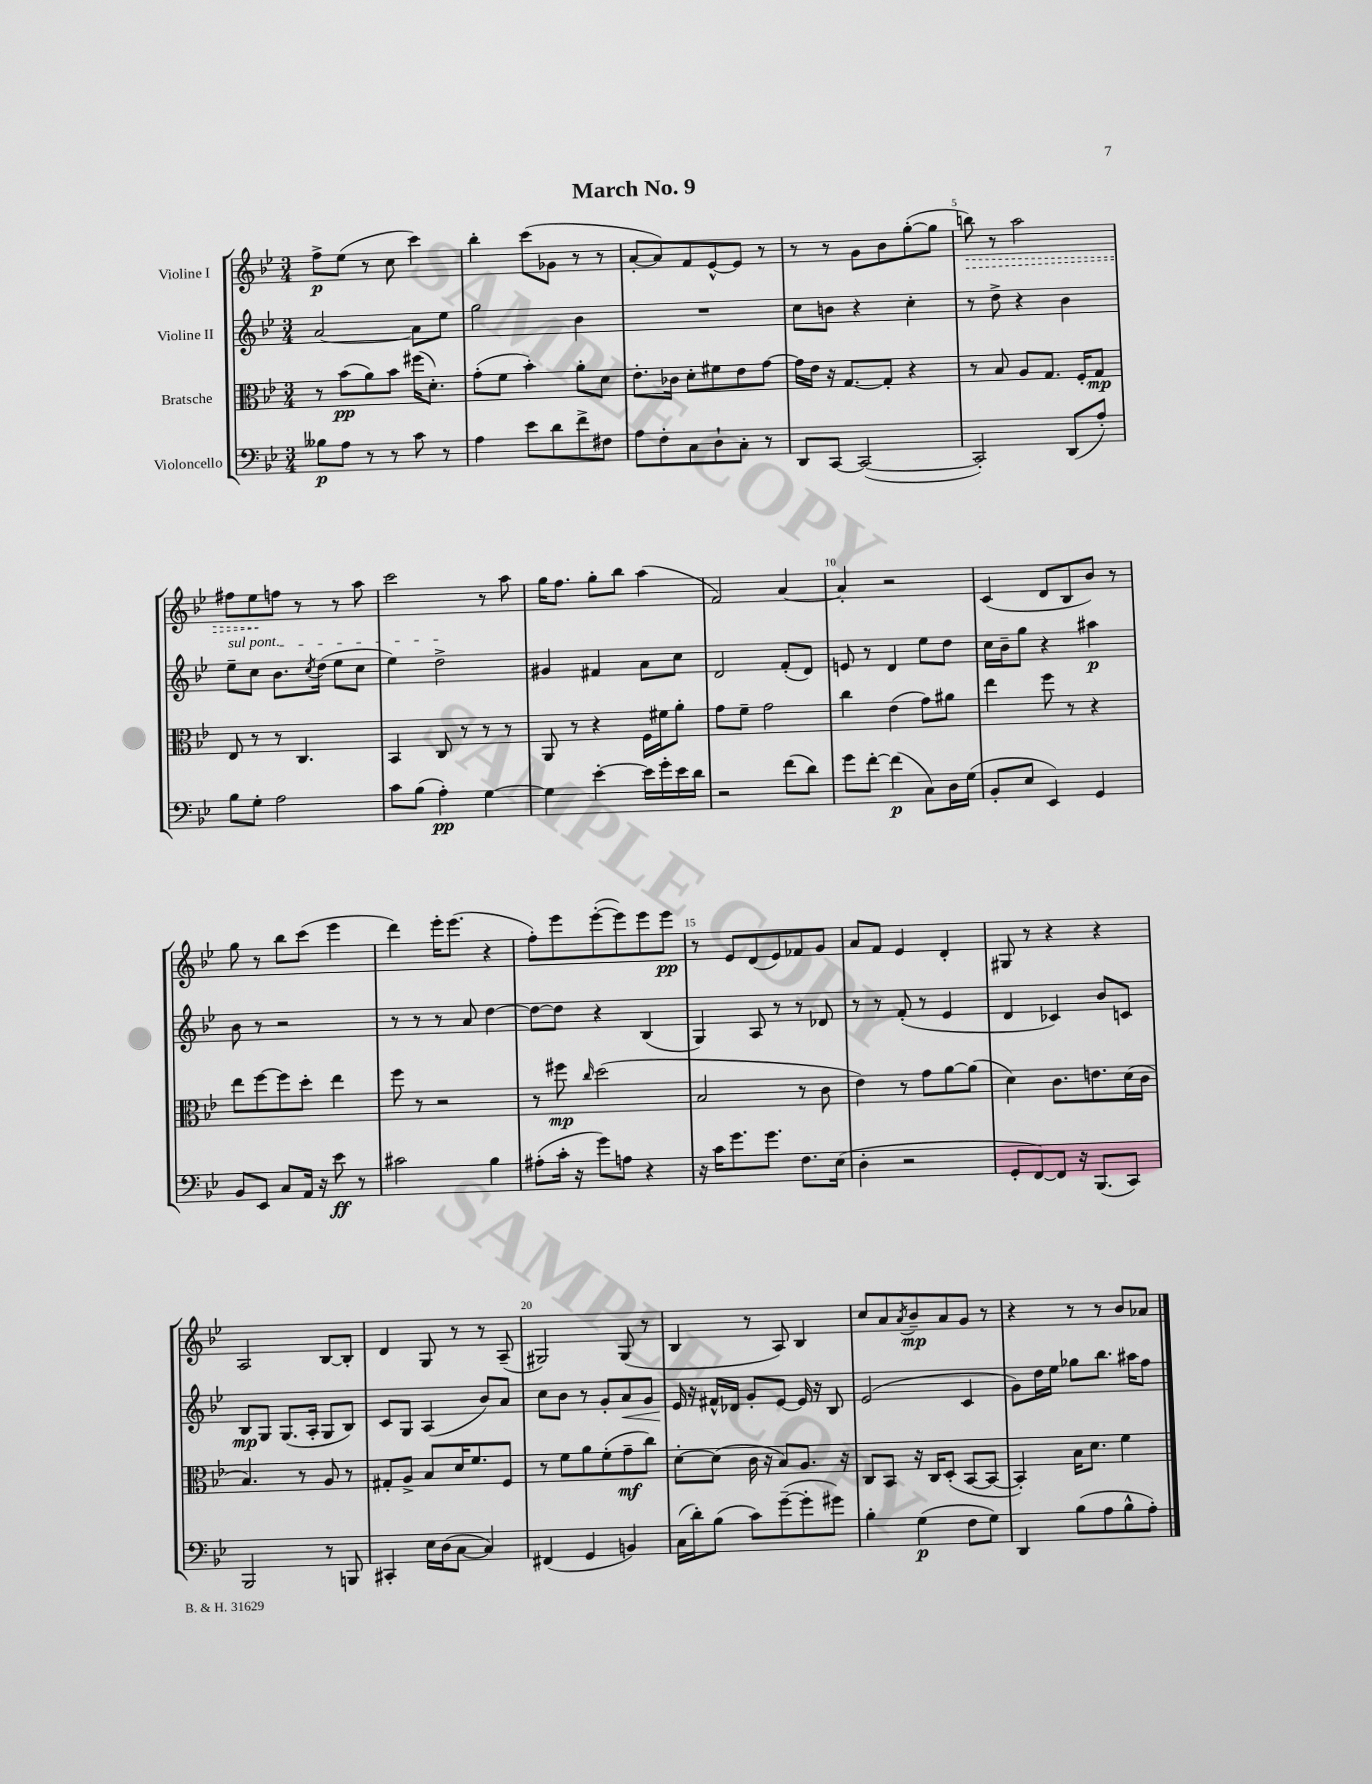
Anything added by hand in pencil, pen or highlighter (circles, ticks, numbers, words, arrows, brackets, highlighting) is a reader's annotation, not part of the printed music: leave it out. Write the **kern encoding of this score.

**kern	**kern	**kern	**kern
*staff4	*staff3	*staff2	*staff1
*clefF4	*clefC3	*clefG2	*clefG2
*k[b-e-]	*k[b-e-]	*k[b-e-]	*k[b-e-]
*M3/4	*M3/4	*M3/4	*M3/4
8B--\L	8r	[2a/	8ff^\L
8A\J	(8b-\L	.	(8ee-\J
8r	8a\)	.	8r
8r	8b-\J	.	8cc\
8c\	(16ff#\LK	8a\]L	4ccc\)
.	8.d'\J)	.	.
8r	.	8ee-\J	.
=	=	=	=
4A\	(8g'\L	2gg\	4bb-'\
.	8f\J	.	.
8e-\L	4b-'\)	.	(8ccc\L
8d\	.	.	8g-\J
8f^\	8a'\L	4b-\	8r
8F#\J	8d\J	.	8r
=	=	=	=
8A\L	8.e-'\L	2.r	[8a'/L
8F'\	.	.	8a/])
.	16c-\Jk	.	.
8C\	8d'\L	.	8f/
8D`\	8f#\	.	[8e-^^/
8C'\J	8e-\	.	8e-/]J
8r	[8g\J	.	8r
=	=	=	=
8DD/L	16g\]LL	8cc\L	8r
.	16e-\JJ	.	.
[8CC/J	16r	8b\J	8r
.	[8.G/L	.	.
(2CC/_	.	4r	8g\L
.	8G'/]J	.	8b-\
.	4r	4cc'\	([8gg'\
.	.	.	8gg\]J
=	=	=	=
2CC'/])	8r	8r	8bb\)
.	8B-/	8dd^\	8r
.	8A/L	4r	2aa\
.	8.G/J	.	.
(8DD/L	.	4b-\	.
.	16F'/LK	.	.
8A'/J)	8G/J	.	.
=	=	=	=
8B-\L	8E-/	8ee-~\L	8ff#\L
8G'\J	8r	8cc\J	8ee-\
2A\	8r	8.b-\L	8ff\J
.	4.C/	.	8r
.	.	8qcc/	.
.	.	(16dd\Jk	.
.	.	8ee-\L	8r
.	.	8cc\J	8aa\
=	=	=	=
8c\L	4BB-/	4ee-\)	2ccc\
(8B-\J	.	.	.
4A'\)	8C/	2dd^\	.
.	8r	.	.
[4G\	8r	.	8r
.	8r	.	8aa\
=	=	=	=
4G\]	8AA/	4g#/	16gg\LK
.	.	.	8.ff\J
.	8r	.	.
[4e-'\	4r	4f#/	8gg'\L
.	.	.	8bb-\J
16e-\]LL	16F\LL	8a\L	(4aa\
16g'\	16f#\J	.	.
16e-\	8a'\J	8cc\J	.
16d\JJ	.	.	.
=	=	=	=
2r	8g\L	2d/	2f/)
.	8f~\J	.	.
.	2g\	.	.
(8f\L	.	(8f'/L	[4a/
8d\J)	.	8d/J)	.
=	=	=	=
8g\L	4cc\	8e/	4a'/]
[8f'\J	.	8r	.
(4f\]	(4e-\	4d/	2r
8C\L)	8g\L)	8ee-\L	.
16D\L	8a#\J	8dd\J	.
(16G\JJ	.	.	.
=	=	=	=
8BB-'/L	4ee-\	16cc\LL	(4c/
.	.	16b-~\J	.
8E-/J	.	8gg\J	.
4EE-/)	8ff\	4r	8d/L
.	8r	.	8B-/
4GG/	4r	4aa#\	8b-/J)
.	.	.	8r
=	=	=	=
8BB-/L	8ee-\L	8b-\	8gg\
8EE-/J	[8ff\	8r	8r
8C/L	8ff\]	2r	8bb-\L
16AA/Jk	8dd'\J	.	(8ccc\J
16r	.	.	.
8e-\	4ee-\	.	4eee-\
8r	.	.	.
=	=	=	=
2c#\	8ff\	8r	4ddd\)
.	8r	8r	.
.	2r	8r	16eee-'\LK
.	.	.	(8.eee-\J
.	.	8a/	.
4B-\	.	[4dd\	4r
=	=	=	=
(8A#'\L	8r	8dd\_L	8ff'\L)
16c'\Jk	8ff#\	8dd\]J	8eee-\
16r	.	.	.
.	16qqcc/	.	.
8g\L)	(2dd\	4r	([8eee-'\
8A\J	.	.	8eee-\])
4r	.	(4B-/	8eee-\
.	.	.	8eee-\J
=	=	=	=
16r	2B-/	4G/)	8r
16c\LK	.	.	.
8.g\	.	.	8e-/L
.	.	8A/	(8d/
8.g\J	.	.	.
.	.	8r	8e-/)
8.F\L	8r	8r	8f-/
.	8c\	8d-/	8g/J
(16E-\Jk	.	.	.
=	=	=	=
4D'\	4e-\)	8r	8a/L
.	.	8r	8f/J
2r	8r	(8f'/	4e-/
.	8g\L	8r	.
.	[8a\	4e-/	4d'/
.	(8a\]J	.	.
=	=	=	=
8GG'/L	4d\)	4d/	8G#/
[8FF/)	.	.	8r
8FF/]J	8.c\L	4c-/)	4r
16r	.	.	.
(8.BBB-/L	8.e\	.	.
.	.	8b-/L	4r
8CC/J)	(16d\L	8c/J	.
.	16c\JJ	.	.
=	=	=	=
2BBB-/	4.B-/)	8B-/L	2A/
.	.	8G/J	.
.	.	(8.G/L	.
.	8r	.	.
.	.	16A'/Jk	.
8r	8A/	8G/L	[8B-/L
8BBB/	8r	8B-/J)	8B-'/]J
=	=	=	=
4CC#'/	8G#'/L	8c/L	4d/
.	8A^/J	8G/J	.
16E-\LL	8B-/L	(4A/	8G/
(16D\J	.	.	.
[8C\J	16d/K	.	8r
.	8.f/	.	.
4C/])	.	8b-/L)	8r
.	8F/J	8a/J	(8A~/
=	=	=	=
(4FF#/	8r	8cc\L	2G#/)
.	8f\L	8b-\J	.
4GG/	8a\	8r	.
.	(8f'\	8g'/L	.
4BB/)	8g~\	8a/	(8G#/
.	8cc\J)	8g/J	8r
=	=	=	=
(16C\LL	[8d'\L	16e-/	4B-/
16d'\J)	.	16r	.
(8B-\J	(8d\]J	16f#^^/LL	.
.	.	16d-/JJ	.
8c\L)	16c\	8g'/L	8r
.	16r	.	.
([8g~\	8B-/L)	[8e-/J	8A/)
8g'\]	8.A/J	16e-/]	4B-/
.	.	16r	.
8g#\J)	.	8B-/	.
.	16r	.	.
=	=	=	=
4B-'\	8C/L	(2e-/	8cc/L
.	8BB-/J	.	8a/
.	.	.	8qa/
(4G\	16r	.	8b-~/
.	16C/LK	.	.
.	(8D'/J	.	8a/
8F\L	[8BB-/L	4c/	8g/J
8G\J)	8BB-/_J	.	8r
=	=	=	=
4DD/	4BB-'/])	8g\L)	4r
.	.	16dd\L	.
.	.	16ee-\JJ	.
(8B-\L	16B-\LK	8gg-\L	8r
.	8.d\J	.	.
8A\	.	8.bb-\J	8r
8B-^^\	4f\	.	8b-/L
.	.	16aa#\LK	.
8A'\J)	.	8ff\J	8a-/J
==	==	==	==
*-	*-	*-	*-
